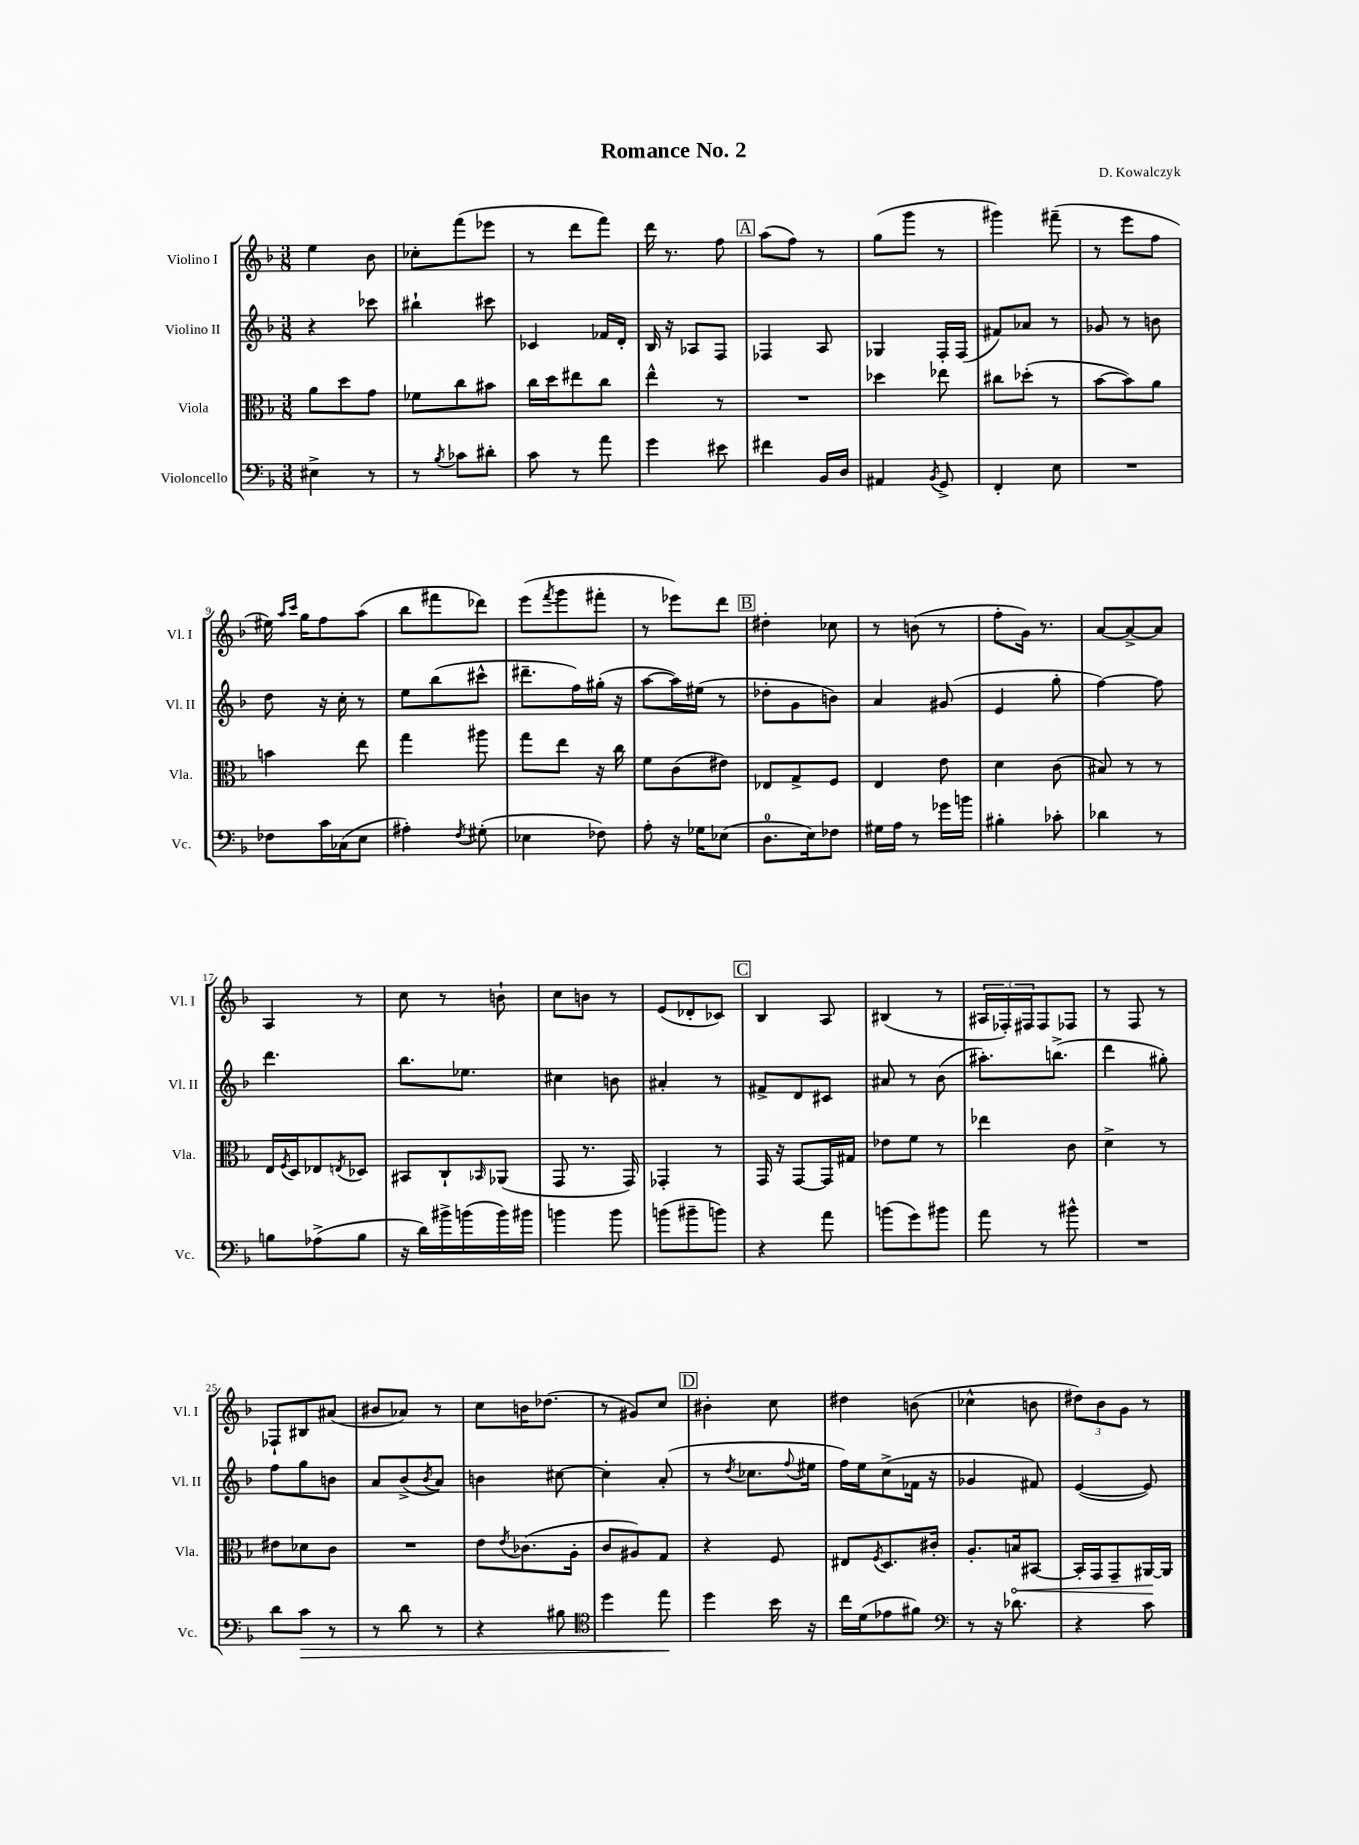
\header { title = "Romance No. 2" composer = "D. Kowalczyk" }
<<
\new StaffGroup <<
\new Staff = "s0" \with { instrumentName = "Violino I" shortInstrumentName = "Vl. I" } {
    \clef treble \key f \major \numericTimeSignature \time 3/8
    e''4 bes'8 |
    ces''8-. f'''8( ees'''8 |
    r8 d'''8 f'''8) |
    d'''16 r8. f''8 |
    \mark \markup { \box "A" } a''8( f''8) r8 |
    g''8( g'''8 r8 |
    gis'''4) fis'''8--( |
    r8 e'''8 f''8 |
    eis''16) \grace { a''16 c'''16 } g''16 f''8 a''8( |
    bes''8 fis'''8 des'''8) |
    e'''8( \acciaccatura { f'''8 } g'''8 fis'''8-. |
    r8 ees'''8) d'''8 |
    \mark \markup { \box "B" } dis''4-. ces''8 |
    r8 b'8( r8 |
    f''8-. g'16) r8. |
    a'8~ a'8~-> a'8 |
    a4 r8 |
    c''8 r8 b'8-! |
    c''8 b'8 r8 |
    e'8( des'8-. ces'8) |
    \mark \markup { \box "C" } bes4 a8 |
    bis4( r8 |
    \tuplet 3/2 { ais16 fes16-.) fis16 } fis8 fes8 |
    r8 f8 r8 |
    fes8-! bis8 ais'8( |
    bis'8 aes'8) r8 |
    c''8 b'16 des''8.( |
    r8 gis'8) c''8 |
    \mark \markup { \box "D" } bis'4-. c''8 |
    dis''4 b'8( |
    ces''4-^ b'8 |
    \tuplet 3/2 { dis''8) bes'8 g'8 } r8 \bar "|." |
}
\new Staff = "s1" \with { instrumentName = "Violino II" shortInstrumentName = "Vl. II" } {
    \clef treble \key f \major \numericTimeSignature \time 3/8
    r4 ces'''8 |
    bis''4-! cis'''8 |
    ces'4 fes'16 d'16-. |
    bes16 r16 aes8 f8 |
    \mark \markup { \box "A" } fes4 a8 |
    ges4 f16-. f16( |
    fis'8) aes'8 r8 |
    ges'8 r8 b'8 |
    d''8 r16 c''16-. r8 |
    e''8 bes''8( cis'''8-^ |
    dis'''8.-- f''16) gis''16-.( r16 |
    a''8~ a''16) eis''16( r8 |
    \mark \markup { \box "B" } des''8-. g'8 b'8) |
    a'4 gis'8( |
    e'4 g''8-. |
    f''4~) f''8 |
    d'''4. |
    bes''8. ees''8. |
    cis''4 b'8 |
    ais'4-. r8 |
    \mark \markup { \box "C" } fis'8-> d'8 cis'8 |
    ais'8 r8 bes'8( |
    ais''8.-.) b''8.->( |
    d'''4 gis''8-.) |
    f''8 g''8 b'8 |
    a'8 bes'8->( \acciaccatura { bes'8 } a'8) |
    b'4 cis''8~ |
    cis''4-. a'8-.( |
    \mark \markup { \box "D" } r8 \acciaccatura { d''8 } ces''8. \appoggiatura { f''8 } eis''16 |
    f''16) e''16 c''8->( fes'16 r16 |
    ges'4 fis'8) |
    e'4~( e'8) \bar "|." |
}
\new Staff = "s2" \with { instrumentName = "Viola" shortInstrumentName = "Vla." } {
    \clef alto \key f \major \numericTimeSignature \time 3/8
    a'8 d''8 g'8 |
    fes'8 c''8 bis'8 |
    c''16 d''16 eis''8 c''8 |
    e''4-^ r8 |
    \mark \markup { \box "A" } R4. |
    des''4 ees''8 |
    cis''8 des''8-.( r8 |
    bes'8~ bes'8) a'8 |
    b'4 e''8 |
    g''4 ais''8 |
    g''8 e''8 r16 c''16 |
    f'8 c'8( eis'8) |
    \mark \markup { \box "B" } ees8 g8-> f8 |
    e4 e'8 |
    d'4 c'8( |
    bis8) r8 r8 |
    e16 \acciaccatura { f8 } d16 ees8 \acciaccatura { e8 } des8 |
    bis,8 c8-! \grace { bes,16 } aes,8( |
    g,8 r8. g,16) |
    ges,4-. r8 |
    \mark \markup { \box "C" } g,16 r16 g,8~ g,16 gis16 |
    ees'8 f'8 r8 |
    ees''4 c'8 |
    d'4-> r8 |
    eis'8 des'8 c'8 |
    R4. |
    e'8 \acciaccatura { e'8 } ces'8.( a16-. |
    c'8 ais8) g8 |
    \mark \markup { \box "D" } r4 f8 |
    eis8 \acciaccatura { f8 } d8. cis'16-. |
    a8.-. \once \override Hairpin.circled-tip = ##t b16\< bis,8~ |
    bis,16-. g,16 g,8-- ais,16~\! ais,16 \bar "|." |
}
\new Staff = "s3" \with { instrumentName = "Violoncello" shortInstrumentName = "Vc." } {
    \clef bass \key f \major \numericTimeSignature \time 3/8
    eis4-> r8 |
    r8 \acciaccatura { bes8 } ces'8 dis'8-. |
    c'8 r8 a'8 |
    g'4 eis'8 |
    \mark \markup { \box "A" } fis'4 bes,16 d16 |
    ais,4 \acciaccatura { bes,8 } g,8-> |
    f,4-. e8 |
    R4. |
    fes8 c'16 ces16( e8 |
    ais4-.) \acciaccatura { f8 } gis8-.( |
    ees4 fes8) |
    a8-. r16 ges16 ees8( |
    \mark \markup { \box "B" } d8.-0 e16) fes8 |
    gis16 a16 r8 ges'16 b'16 |
    bis4-. ces'8-. |
    des'4 r8 |
    b8 aes8->( b8 |
    r16 d'16) bis'16-> b'16( b'16) bis'16 |
    b'4 b'8 |
    b'8( bis'8-- b'8) |
    \mark \markup { \box "C" } r4 a'8 |
    b'8( g'8) bis'8 |
    a'8 r8 bis'8-^ |
    R4. |
    d'8 c'8\> r8 |
    r8 d'8 r8 |
    r4 bis8 |
    \clef tenor d''4 e''8\! |
    \mark \markup { \box "D" } d''4 bes'16 r16 |
    c''16 d'16( ees'8 fis'8) |
    \clef bass r8 r16 des'8. |
    r4 c'8 \bar "|." |
}
>>
>>
